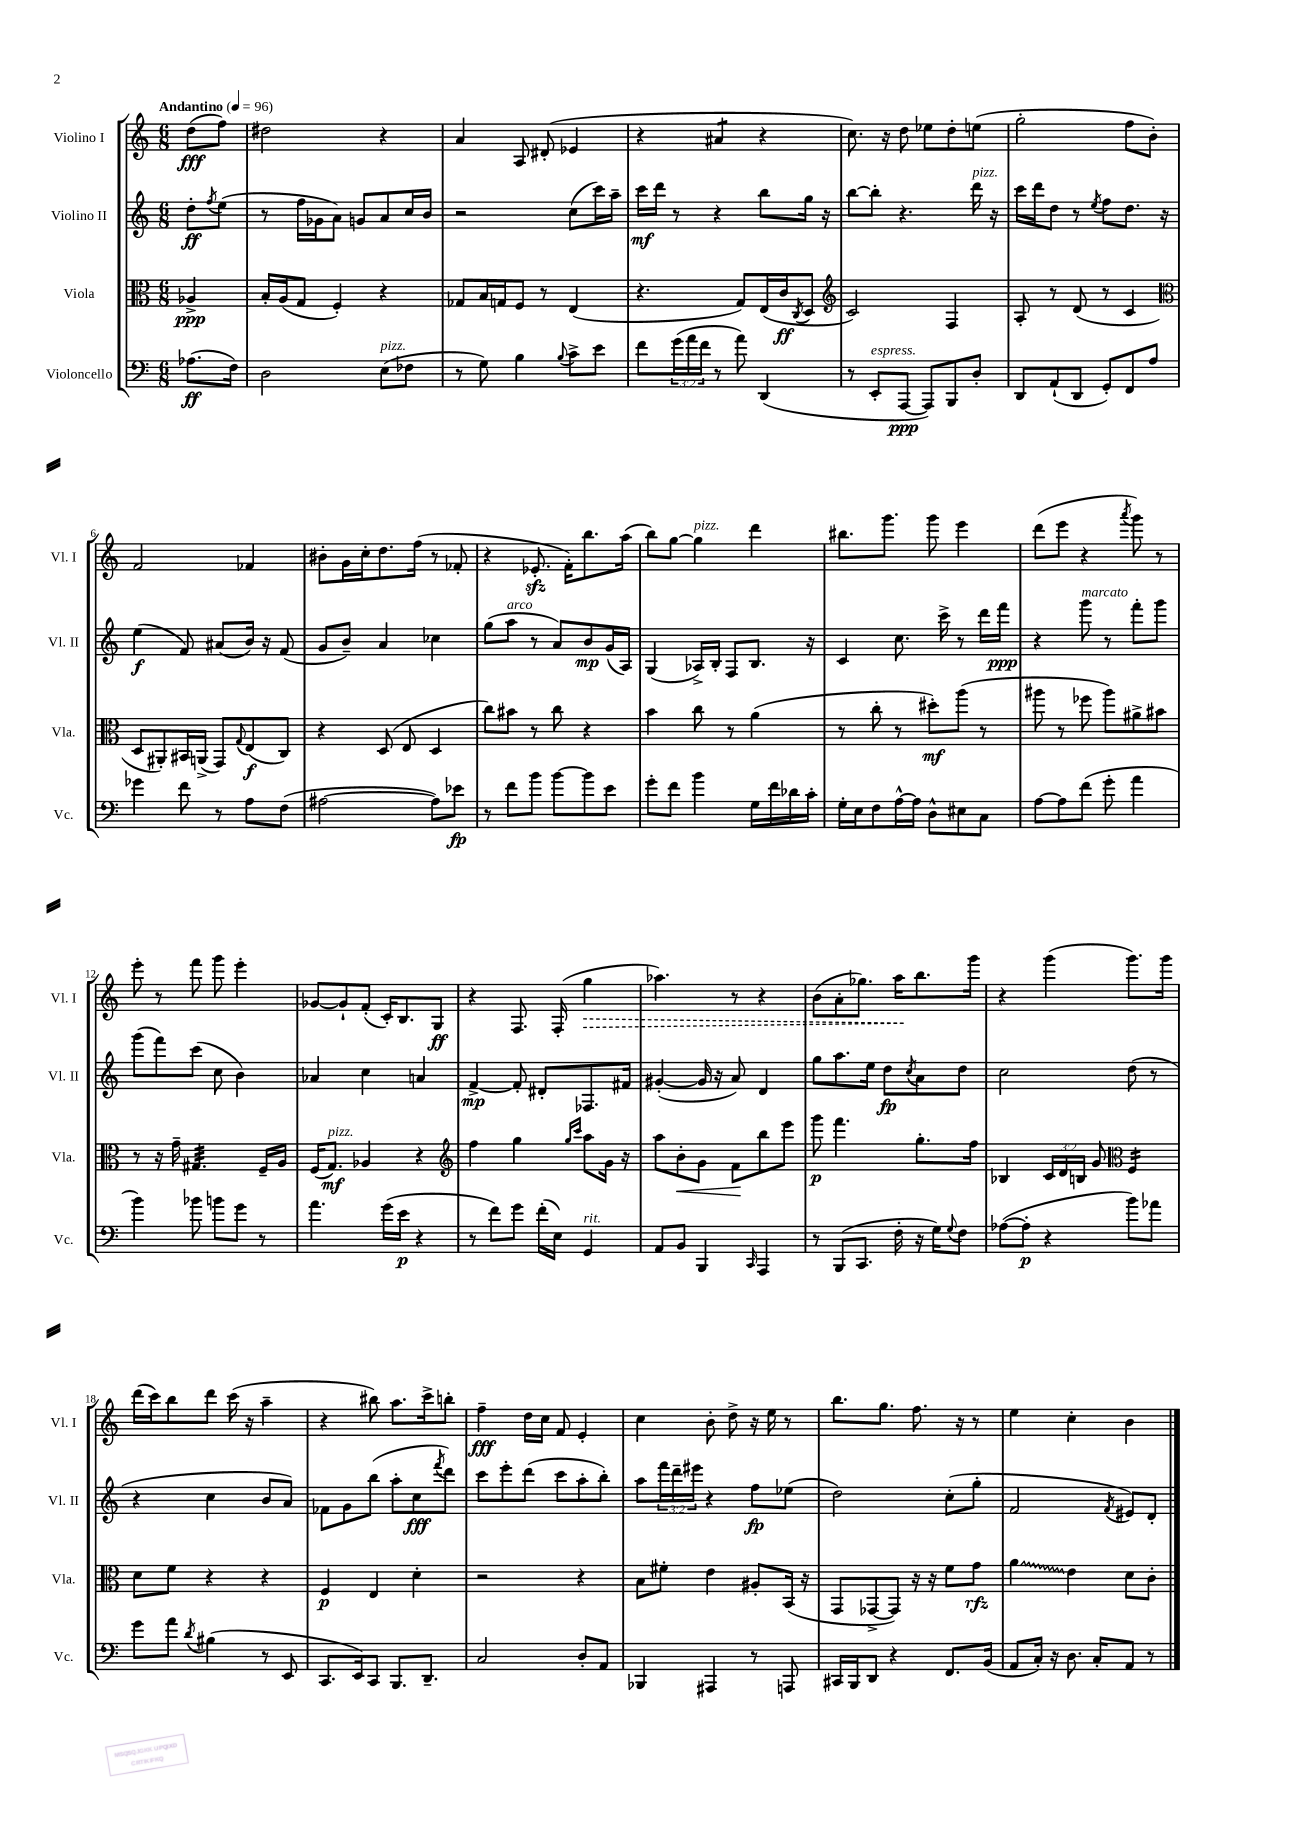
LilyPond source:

<<
\new StaffGroup <<
\new Staff = "s0" \with { instrumentName = "Violino I" shortInstrumentName = "Vl. I" } {
    \clef treble \key c \major \numericTimeSignature \time 6/8 \partial 4 \tempo "Andantino" 4 = 96
    d''8\fff( f''8) |
    dis''2 r4 |
    a'4 a8 dis'8-.( ees'4 |
    r4 ais'4:8 r4 |
    c''8.) r16 d''8 ees''8 d''8-. e''8( |
    g''2-. f''8 b'8-.) |
    f'2 fes'4 |
    bis'8-. g'16 c''16-. d''8. f''16( r8 fes'8-. |
    r4 ees'8.-.\sfz f'16-.) b''8. a''16( |
    b''8) g''8~ g''4^\markup { \italic "pizz." } d'''4 |
    bis''8. g'''8. g'''8 e'''4 |
    d'''8( e'''8 r4 \acciaccatura { a'''8 } g'''8) r8 |
    e'''8-. r8 f'''8 g'''8 e'''4-. |
    ges'8~ ges'8-! f'8-.( c'16-.) b8. g8\ff |
    r4 f8. f16-.( \once \override Hairpin.style = #'dashed-line g''4\> |
    aes''4.) r8 r4 |
    b'8( a'8-. ges''8.) a''16\! b''8. g'''16 |
    r4 g'''4( g'''8.) g'''16 |
    d'''16( c'''16) b''8 d'''8 c'''16( r16 a''4-- |
    r4 bis''8) a''8. c'''16-> b''8-. |
    f''4--\fff d''16 c''16 f'8 e'4-. |
    c''4 b'8-. d''8-> r16 e''16 r8 |
    b''8. g''8. f''8. r16 r8 |
    e''4 c''4-. b'4 \bar "|." |
}
\new Staff = "s1" \with { instrumentName = "Violino II" shortInstrumentName = "Vl. II" } {
    \clef treble \key c \major \numericTimeSignature \time 6/8 \override Staff.TupletNumber.text = #tuplet-number::calc-fraction-text \partial 4
    d''8-.\ff \acciaccatura { f''8 } e''8( |
    r8 f''16 ges'16 a'8) g'8 a'8 c''16 b'16 |
    r2 c''8( c'''16) a''16-- |
    c'''16\mf d'''16 r8 r4 b''8 g''16 r16 |
    b''8~ b''8-. r4. d'''16^\markup { \italic "pizz." } r16 |
    c'''16 d'''16 d''8 r8 \acciaccatura { e''8 } f''8 d''8. r16 |
    e''4\f( f'8) ais'8( b'16) r16 f'8( |
    g'8 b'8--) a'4 ces''4 |
    g''8( a''8^\markup { \italic "arco" } r8 a'8) b'8\mp g'16( a16) |
    g4( aes16->) b16-. f8 b8. r16 |
    c'4 c''8. c'''16-> r8 d'''16 f'''16\ppp |
    r4 g'''8^\markup { \italic "marcato" } r8 f'''8-. g'''8 |
    g'''8( f'''8) c'''8( c''8 b'4) |
    aes'4 c''4 a'4 |
    f'4~->\mp f'8-. dis'8-. fes8. fis'16 |
    gis'4~-.( gis'16 r16 a'8) d'4 |
    g''8 a''8. e''16 d''8\fp \acciaccatura { c''8 } a'8 d''8 |
    c''2 d''8( r8 |
    r4 c''4 b'8 a'8) |
    fes'8 g'8 b''8( a''8-. c''8\fff \acciaccatura { f'''8 } d'''8) |
    c'''8 e'''8-. d'''8( c'''8 a''8-. b''8-.) |
    a''8 \tuplet 3/2 { f'''16 d'''16-- eis'''16 } r4 f''8\fp ees''8( |
    d''2) c''8-.( g''8-. |
    f'2 \acciaccatura { f'8 } eis'8) d'8-. \bar "|." |
}
\new Staff = "s2" \with { instrumentName = "Viola" shortInstrumentName = "Vla." } {
    \clef alto \key c \major \numericTimeSignature \time 6/8 \override Staff.TupletNumber.text = #tuplet-number::calc-fraction-text \partial 4
    aes4->\ppp |
    b16-. a16( g8 f4-.) r4 |
    ges8 b16 g16 f8 r8 e4( |
    r4. g8) e16( c'16\ff \acciaccatura { c8 } d8 |
    \clef treble c'2) f4 |
    a8-. r8 d'8( r8 c'4 |
    \clef alto d8 ais,8-.) bis,16 a,16->( g,8) \appoggiatura { g8 } e8\f( c8) |
    r4 d8( e8 d4 |
    c''8) bis'8 r8 c''8 r4 |
    b'4 c''8 r8 a'4( |
    r8 c''8-. r8 dis''8-.\mf) a''8( r8 |
    ais''8 r8 fes''8 ais''8) ais'8-> bis'8 |
    r8 r16 g'16-- gis4.:32 f16-- a16 |
    f16( g8.\mf^\markup { \italic "pizz." }) aes4 r4 |
    \clef treble f''4 g''4 \grace { g''16 c'''16 } a''8 g'16 r16 |
    a''8 b'8-.\< g'8 f'8\! b''8 e'''8 |
    g'''8\p f'''4. g''8.-. f''16 |
    bes4 \tuplet 3/2 { c'16 d'16 b16 } g'8 \clef alto f4:16 |
    d'8 f'8 r4 r4 |
    f4\p e4 d'4-. |
    r2 r4 |
    b8 fis'8-. e'4 ais8-. b,16( r16 |
    g,8 ges,8~-> ges,8) r16 r16 f'8 g'8\rfz |
    \once \override Glissando.style = #'zigzag a'4\glissando e'4 d'8 c'8-. \bar "|." |
}
\new Staff = "s3" \with { instrumentName = "Violoncello" shortInstrumentName = "Vc." } {
    \clef bass \key c \major \numericTimeSignature \time 6/8 \override Staff.TupletNumber.text = #tuplet-number::calc-fraction-text \partial 4
    aes8.\ff( f16) |
    d2 e8^\markup { \italic "pizz." }( fes8 |
    r8 g8) b4 \appoggiatura { b8 } c'8-> e'8 |
    f'8 \tuplet 3/2 { g'16( a'16 f'16 } r8 a'8) d,4( |
    r8 e,8-.^\markup { \italic "espress." } a,,8~\ppp a,,8) b,,8 d8-. |
    d,8 a,8-!( d,8 g,8-.) f,8 a8 |
    ges'4 f'8 r8 a8 f8( |
    ais2~ ais8) ees'8\fp |
    r8 f'8 b'8 b'8~ b'8 e'8 |
    g'8-. f'8 b'4 g16 f'16 des'16 c'16-. |
    g16-. e16 f8 a16~-^ a16 d8-^ eis8 c8 |
    a8~ a8 f'8( g'8-. a'4 |
    b'4) bes'8 b'8 g'8 r8 |
    a'4. g'16( e'16\p r4 |
    r8 f'8) g'8 f'16-.( e16) g,4^\markup { \italic "rit." } |
    a,8 b,8 b,,4 \grace { c,16 } a,,4 |
    r8 b,,8( c,8. f16-. r16 g16) \appoggiatura { g8 } f8 |
    aes8~( aes8-.\p r4 b'8) aes'8 |
    g'8 a'8 \acciaccatura { d'8 } bis4( r8 e,8 |
    c,8. e,16) c,8 b,,8. d,8.-- |
    c2 d8-. a,8 |
    bes,,4 ais,,4 r8 a,,8 |
    cis,16 b,,16 d,8 r4 f,8. b,16( |
    a,8 c16-.) r16 d8. c16-. a,8 r8 \bar "|." |
}
>>
>>
